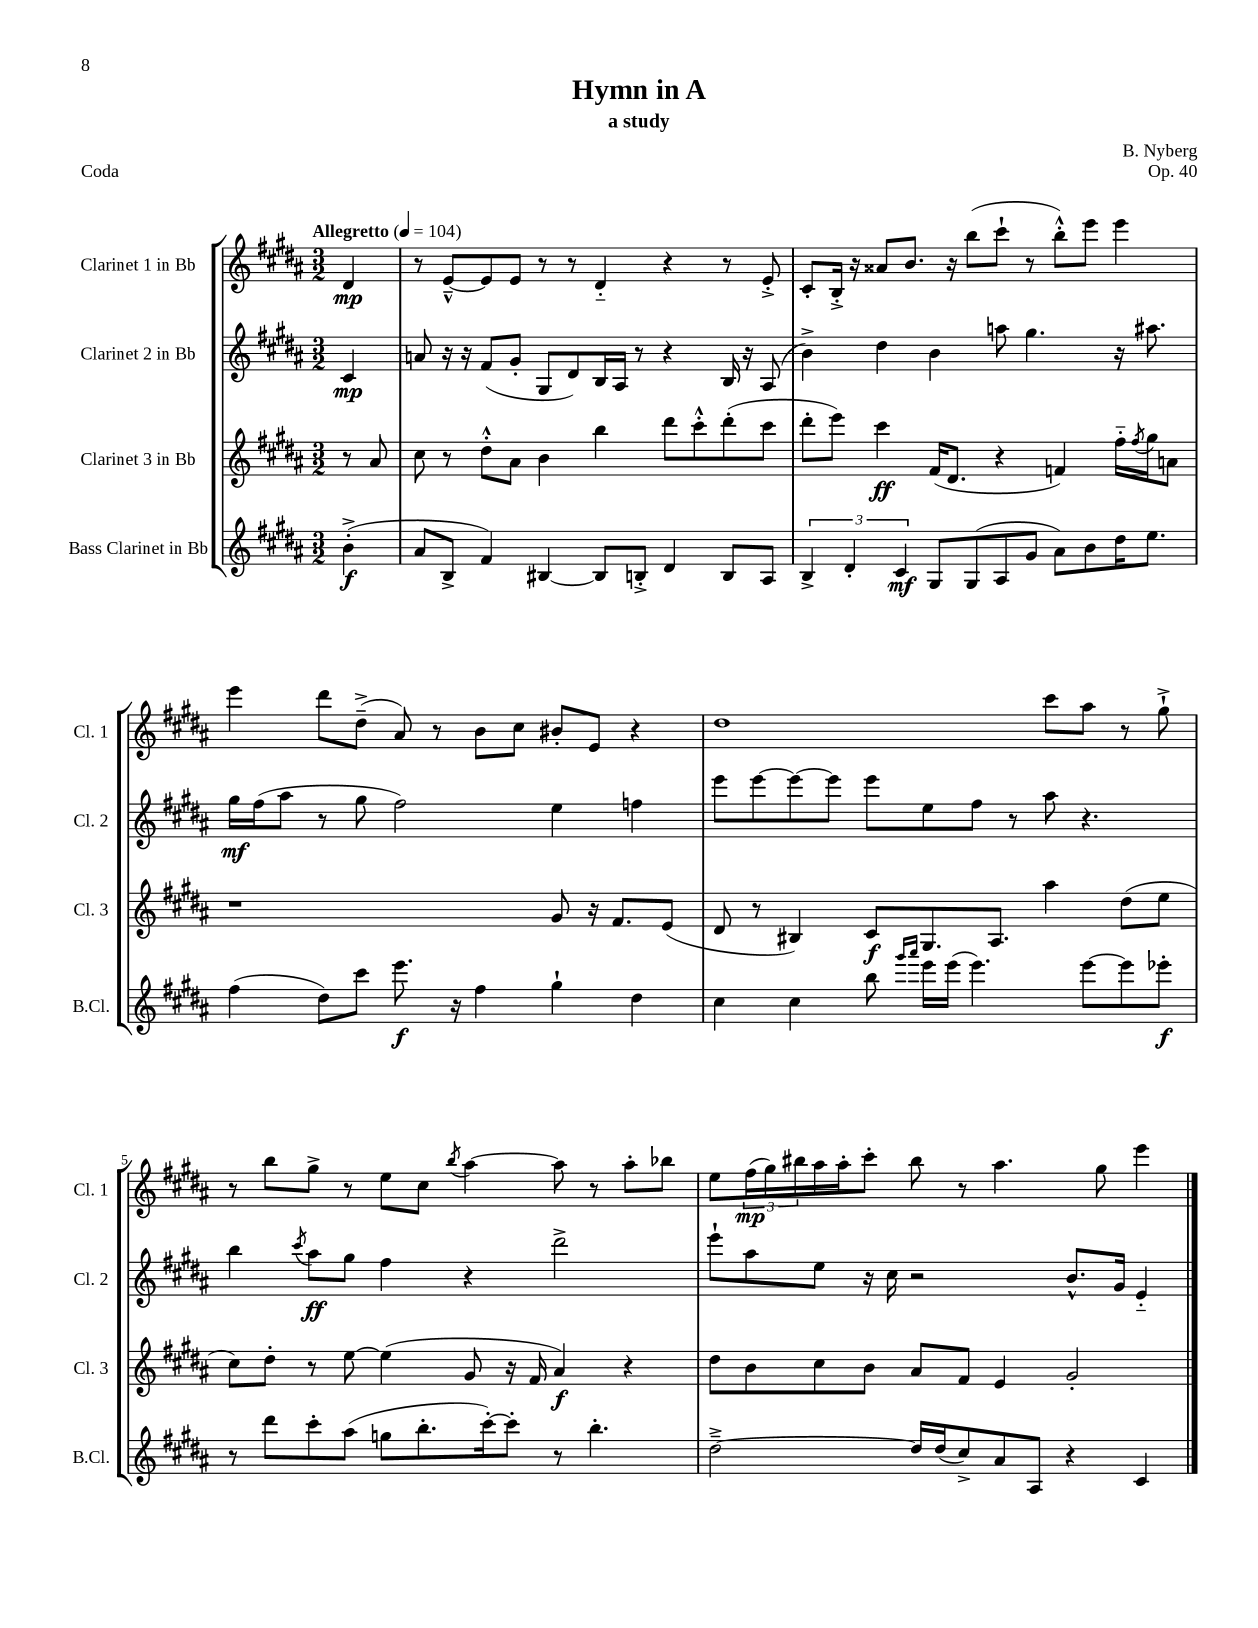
\header { title = "Hymn in A" composer = "B. Nyberg" subtitle = "a study" opus = "Op. 40" piece = "Coda" }
<<
\new StaffGroup <<
\new Staff = "s0" \with { instrumentName = "Clarinet 1 in Bb" shortInstrumentName = "Cl. 1" } {
    \clef treble \key b \major \numericTimeSignature \time 3/2 \partial 4 \tempo "Allegretto" 4 = 104
    dis'4\mp |
    r8 e'8~---^ e'8 e'8 r8 r8 dis'4-_ r4 r8 e'8-.-> |
    cis'8-. b16-.-> r16 aisis'8 b'8. r16 b''8( cis'''8-! r8 b''8-.-^) e'''8 e'''4 |
    e'''4 dis'''8 dis''8--->( ais'8) r8 b'8 cis''8 bis'8-. e'8 r4 |
    dis''1 cis'''8 ais''8 r8 gis''8-!-> |
    r8 b''8 gis''8-> r8 e''8 cis''8 \acciaccatura { b''8 } ais''4~ ais''8 r8 ais''8-. bes''8 |
    e''8 \tuplet 3/2 { fis''16\mp( gis''16) bis''16 } ais''16 ais''16-. cis'''8-. bis''8 r8 ais''4. gis''8 e'''4 \bar "|." |
}
\new Staff = "s1" \with { instrumentName = "Clarinet 2 in Bb" shortInstrumentName = "Cl. 2" } {
    \clef treble \key b \major \numericTimeSignature \time 3/2 \partial 4
    cis'4\mp |
    a'8 r16 r16 fis'8( gis'8-. gis8 dis'8) b16 ais16 r8 r4 b16 r16 ais8( |
    b'4->) dis''4 b'4 a''8 gis''4. r16 ais''8. |
    gis''16\mf fis''16( ais''8 r8 gis''8 fis''2) e''4 f''4 |
    e'''8 e'''8~ e'''8~ e'''8 e'''8 e''8 fis''8 r8 ais''8 r4. |
    b''4 \acciaccatura { cis'''8 } ais''8\ff gis''8 fis''4 r4 dis'''2-> |
    e'''8-! ais''8 e''8 r16 cis''16 r2 b'8.-^ gis'16 e'4-_ \bar "|." |
}
\new Staff = "s2" \with { instrumentName = "Clarinet 3 in Bb" shortInstrumentName = "Cl. 3" } {
    \clef treble \key b \major \numericTimeSignature \time 3/2 \partial 4
    r8 ais'8 |
    cis''8 r8 dis''8-.-^ ais'8 b'4 b''4 dis'''8 cis'''8-.-^ dis'''8-.( cis'''8 |
    dis'''8-. e'''8) cis'''4\ff fis'16( dis'8. r4 f'4) fis''16-_ \acciaccatura { fis''8 } gis''16 a'8 |
    r1 gis'8 r16 fis'8. e'8( |
    dis'8 r8 bis4) cis'8\f gis8. ais8. ais''4 dis''8( e''8 |
    cis''8) dis''8-. r8 e''8~ e''4( gis'8 r16 fis'16 ais'4\f) r4 |
    dis''8 b'8 cis''8 b'8 ais'8 fis'8 e'4 gis'2-. \bar "|." |
}
\new Staff = "s3" \with { instrumentName = "Bass Clarinet in Bb" shortInstrumentName = "B.Cl." } {
    \clef treble \key b \major \numericTimeSignature \time 3/2 \partial 4
    b'4-.->\f( |
    ais'8 b8-> fis'4) bis4~ bis8 b8-.-> dis'4 b8 ais8 |
    \tuplet 3/2 { b4-> dis'4-. cis'4\mf } gis8 gis8( ais8 gis'8 ais'8) b'8 dis''16 e''8. |
    fis''4( dis''8) cis'''8 e'''8.\f r16 fis''4 gis''4-! dis''4 |
    cis''4 cis''4 b''8 \grace { gis'''16 ais'''16 } e'''16 e'''16( e'''4.) e'''8~ e'''8 ees'''8-.\f |
    r8 dis'''8 cis'''8-. ais''8( g''8 b''8.-. cis'''16~-.) cis'''8-. r8 b''4.-. |
    dis''2~---> dis''16 dis''16( cis''8->) ais'8 ais8 r4 cis'4 \bar "|." |
}
>>
>>
\layout { \context { \Score \override BarNumber.break-visibility = ##(#f #t #t) barNumberVisibility = #(every-nth-bar-number-visible 5) } }
